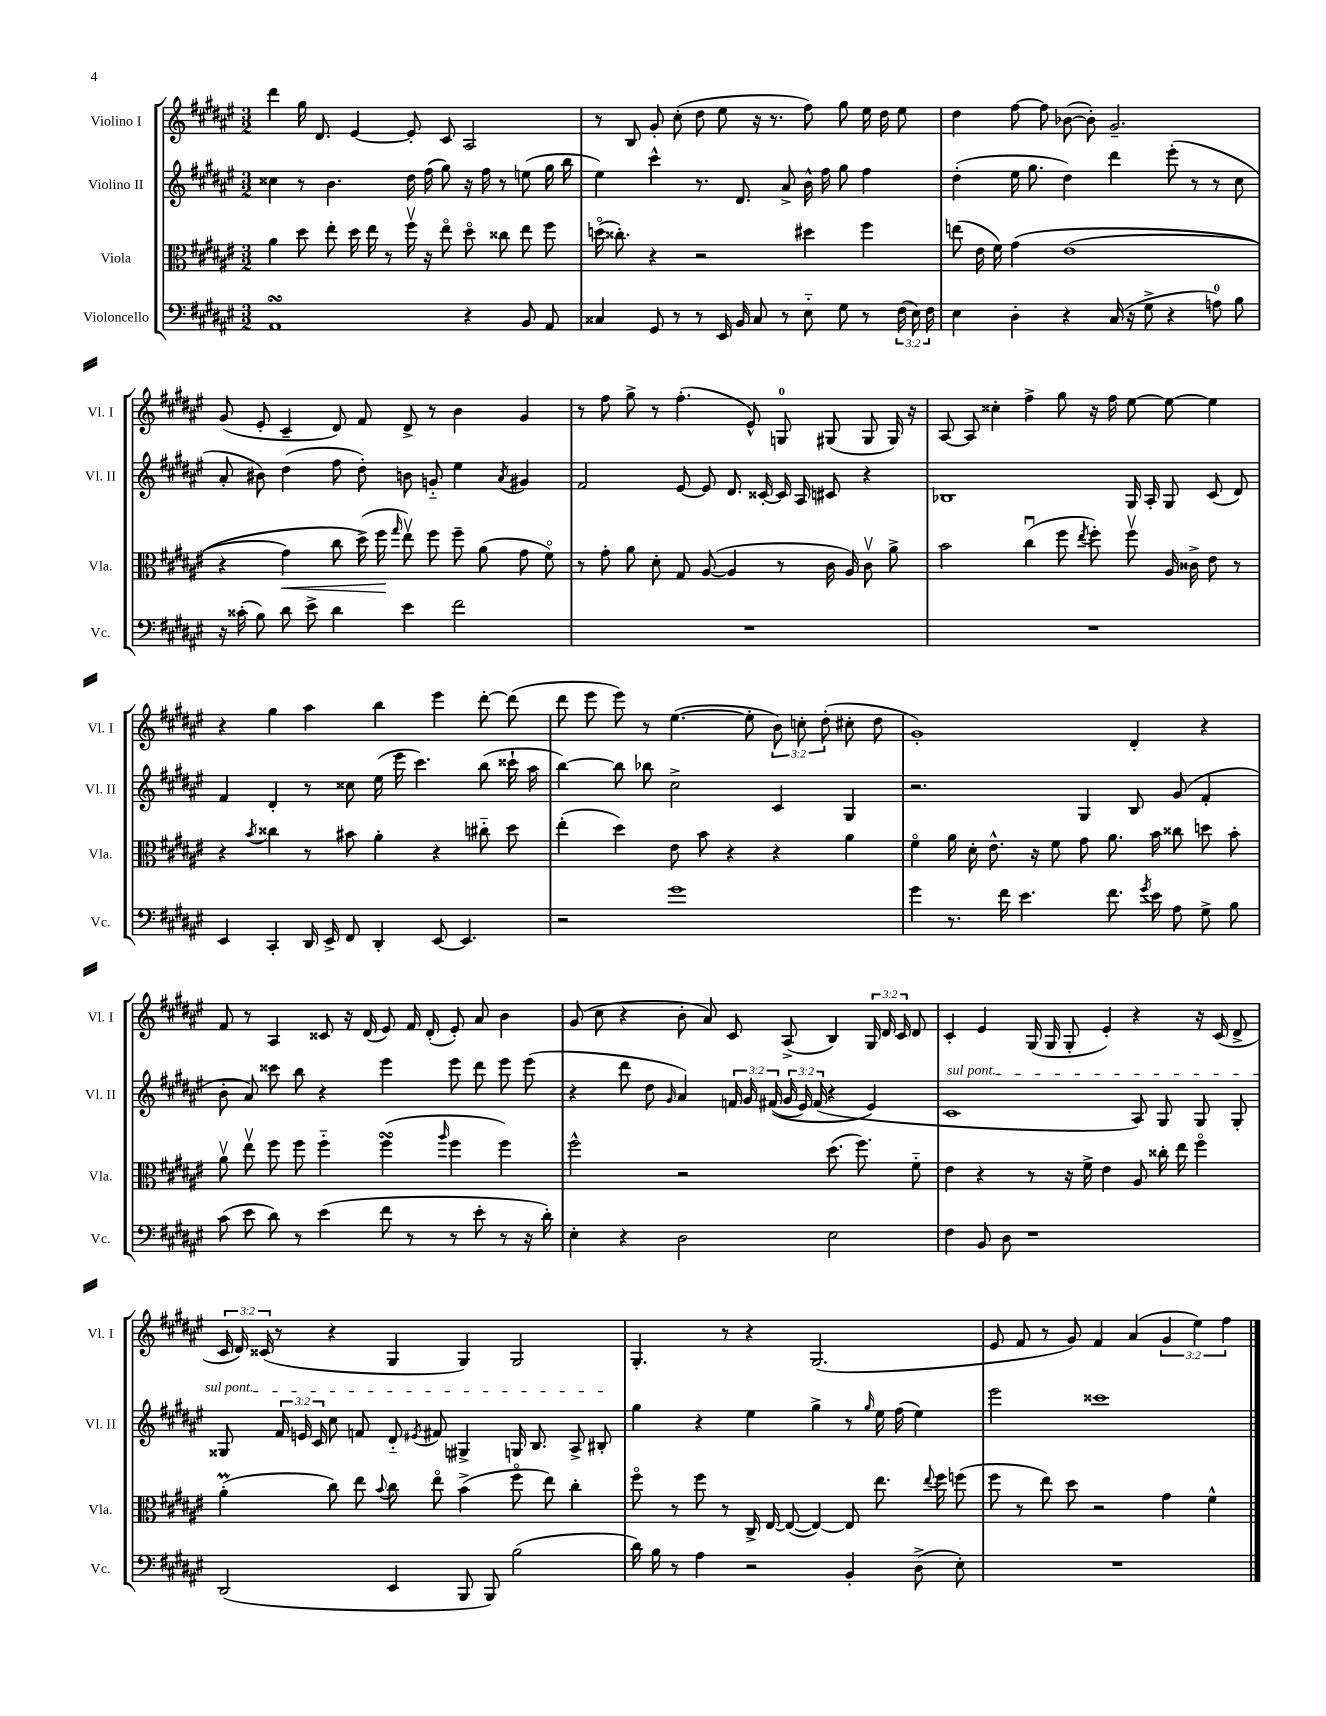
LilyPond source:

<<
\new StaffGroup <<
\new Staff = "s0" \with { instrumentName = "Violino I" shortInstrumentName = "Vl. I" } {
    \clef treble \key fis \major \numericTimeSignature \time 3/2 \override Staff.TupletNumber.text = #tuplet-number::calc-fraction-text
    \autoBeamOff dis'''4 gis''16 dis'8. eis'4~ eis'8-. cis'8 ais2 |
    r8 b8 gis'8-. cis''8-.( dis''8 eis''8 r16 r8. fis''8) gis''8 eis''16 dis''16 eis''8 |
    dis''4 fis''8~ fis''8 bes'8~( bes'8-.) gis'2.-- |
    gis'8( eis'8-. cis'4-- dis'8) fis'8 dis'8-> r8 b'4 gis'4 |
    r8 fis''8 gis''8-> r8 fis''4.-.( eis'8-^) g8-0 gis8( gis8 gis16) r16 |
    ais8~ ais8 cisis''4-. fis''4-> gis''8 r16 fis''16 eis''8~ eis''8~ eis''4 |
    r4 gis''4 ais''4 b''4 eis'''4 dis'''8~-. dis'''8( |
    dis'''8 eis'''8 eis'''8) r8 eis''4.~( eis''8-. \tuplet 3/2 { b'8) c''8-. dis''8-.( } cis''8-. dis''8 |
    gis'1-.) dis'4-. r4 |
    fis'8 r8 ais4 cisis'8 r16 dis'16( eis'8) fis'16 dis'16-.( eis'8-.) ais'8 b'4 |
    gis'8( cis''8 r4 b'8-. ais'8) cis'8 ais8->( b4) \tuplet 3/2 { gis16 dis'16 cis'16 } dis'8 |
    cis'4-. eis'4 gis16( gis16 gis8-. eis'4-.) r4 r16 cis'16( dis'8-> |
    \tuplet 3/2 { cis'16 dis'16) cisis'16( } r8 r4 gis4 gis4) gis2 |
    gis4.-. r8 r4 gis2.( |
    eis'8 fis'8 r8 gis'8) fis'4 ais'4( \tuplet 3/2 { gis'4 eis''4) fis''4 } \bar "|." |
}
\new Staff = "s1" \with { instrumentName = "Violino II" shortInstrumentName = "Vl. II" } {
    \clef treble \key fis \major \numericTimeSignature \time 3/2 \override Staff.TupletNumber.text = #tuplet-number::calc-fraction-text
    \autoBeamOff cisis''4 r8 b'4. dis''16 fis''16( gis''8) r16 fis''16 r8 e''8( gis''16 b''16 |
    eis''4) cis'''4-^ r8. dis'8. ais'8-> b'16-^ fis''16 gis''8 fis''4 |
    dis''4-.( eis''16 gis''8. dis''4) dis'''4 eis'''8-.( r8 r8 cis''8 |
    ais'8-. bis'8) dis''4( fis''8 dis''8-.) b'8 g'8-_ eis''4 \acciaccatura { ais'8 } gis'4 |
    fis'2 eis'8~ eis'8 dis'8. cisis'16~-. cisis'16 ais16 cis'8 r4 |
    bes1 gis16 ais16-. gis8 cis'8( dis'8) |
    fis'4 dis'4-. r8 cisis''8 eis''16( eis'''16 cis'''4.) b''8( cisis'''16-! ais''16 |
    b''4~) b''8 bes''8 cis''2-> cis'4 gis4 |
    r2. gis4 b8 gis'8( fis'4-. |
    b'8-. ais'8) cisis'''8 b''8 r4 eis'''4 eis'''8 dis'''8 eis'''8 eis'''8( |
    r4 dis'''8 dis''8 \grace { gis'16 } ais'4) \tuplet 3/2 { f'16 gis'16 fis'16(\( } \tuplet 3/2 { gis'16 eis'16) fis'16( } r4 eis'4\) |
    \once \override TextSpanner.bound-details.left.text = \markup { \italic "sul pont." } cis'1\startTextSpan ais8) gis8 gis8 gis8-. |
    gisis8 \tuplet 3/2 { fis'16 e'16 cis'16 } cis''8 f'8 dis'8-_ \acciaccatura { eis'8 } fis'8 gis4-> g16 b8. ais8-> bis8-.\stopTextSpan |
    gis''4 r4 eis''4 gis''4-> r8 \grace { gis''16 } eis''16 fis''16( eis''4) |
    eis'''2 cisis'''1 \bar "|." |
}
\new Staff = "s2" \with { instrumentName = "Viola" shortInstrumentName = "Vla." } {
    \clef alto \key fis \major \numericTimeSignature \time 3/2
    \autoBeamOff ais'4 dis''8 eis''8-. dis''16 eis''16 r8 fis''16\upbow r16 eis''8\flageolet dis''8\flageolet cisis''8 eis''8 fis''8 |
    d''16\flageolet( cisis''8.-.) r4 r2 dis''4 fis''4 |
    e''8( eis'16 fis'16) gis'4\( eis'1( |
    r4 gis'4\<) cis''8 dis''16->(\) fis''16\! \grace { gis''16 } eis''8\upbow) fis''8 fis''8-- ais'8( gis'8 fis'8\flageolet) |
    r8 gis'8-. ais'8 dis'8-. gis8 ais8~( ais4 r8 cis'16 ais16) cis'8\upbow ais'8-> |
    b'2 cis''4\downbow( fis''8 \acciaccatura { eis''8 } fis''8-.) fis''8\upbow ais16 cisis'16-> eis'8 r8 |
    r4 \acciaccatura { b'8 } cisis''4 r8 bis'8 ais'4-. r4 cis''8-_ dis''8 |
    eis''4-.( dis''4) eis'8 b'8 r4 r4 ais'4 |
    fis'4\flageolet ais'16 dis'16-. eis'8.-^ r16 fis'8 gis'8 ais'8. b'16 cisis''8 d''8 b'8-. |
    ais'8\upbow eis''8\upbow fis''8 fis''8 fis''4-_ fis''4\turn( \grace { ais''16 } fis''4 fis''4) |
    fis''2-^ r2 dis''8.( fis''8.) fis'8-_ |
    eis'4 r4 r8 r16 fis'16-> eis'4 ais8 cisis''16-. eis''16 fis''4\flageolet |
    ais'4-.\prall( cis''8) eis''8 \appoggiatura { b'8 } cis''8 eis''8\flageolet b'4->( fis''8\flageolet eis''8) cis''4-. |
    fis''8\flageolet r8 fis''8 r8 cis16-> eis16~ eis8~( eis4~) eis8 eis''8. \appoggiatura { eis''8 } fis''16 f''8( |
    fis''8 r8 eis''8) dis''8 r2 gis'4 fis'4-^ \bar "|." |
}
\new Staff = "s3" \with { instrumentName = "Violoncello" shortInstrumentName = "Vc." } {
    \clef bass \key fis \major \numericTimeSignature \time 3/2 \override Staff.TupletNumber.text = #tuplet-number::calc-fraction-text
    \autoBeamOff ais,1\turn r4 b,8 ais,8 |
    cisis4 gis,8 r8 r8 eis,16 b,16 cisis8 r8 eis8-_ gis8 r8 \tuplet 3/2 { fis16( eis16) fis16 } |
    eis4 dis4-. r4 cis16( r16 gis8-> r4 a8-0) b8 |
    r16 cisis'16-.( b8) dis'8 eis'8-> dis'4 eis'4 fis'2 |
    R1. |
    R1. |
    eis,4 cis,4-. dis,16 eis,16-> fis,8 dis,4-. eis,8~ eis,4. |
    r2 gis'1 |
    gis'4 r8. fis'16 eis'4. fis'8. \acciaccatura { gis'8 } eis'16 ais8 gis8-> b8 |
    cis'8( eis'8 dis'8) r8 eis'4( fis'8 r8 r8 eis'8-. r8 r16 dis'16-.) |
    eis4-. r4 dis2 eis2 |
    fis4 b,8 dis8 r1 |
    dis,2( eis,4 b,,8 b,,8) b2( |
    dis'16) b16 r8 ais4 r2 b,4-. dis8->( eis8-.) |
    R1. \bar "|." |
}
>>
>>
\layout { \context { \Score \remove "Bar_number_engraver" } }
